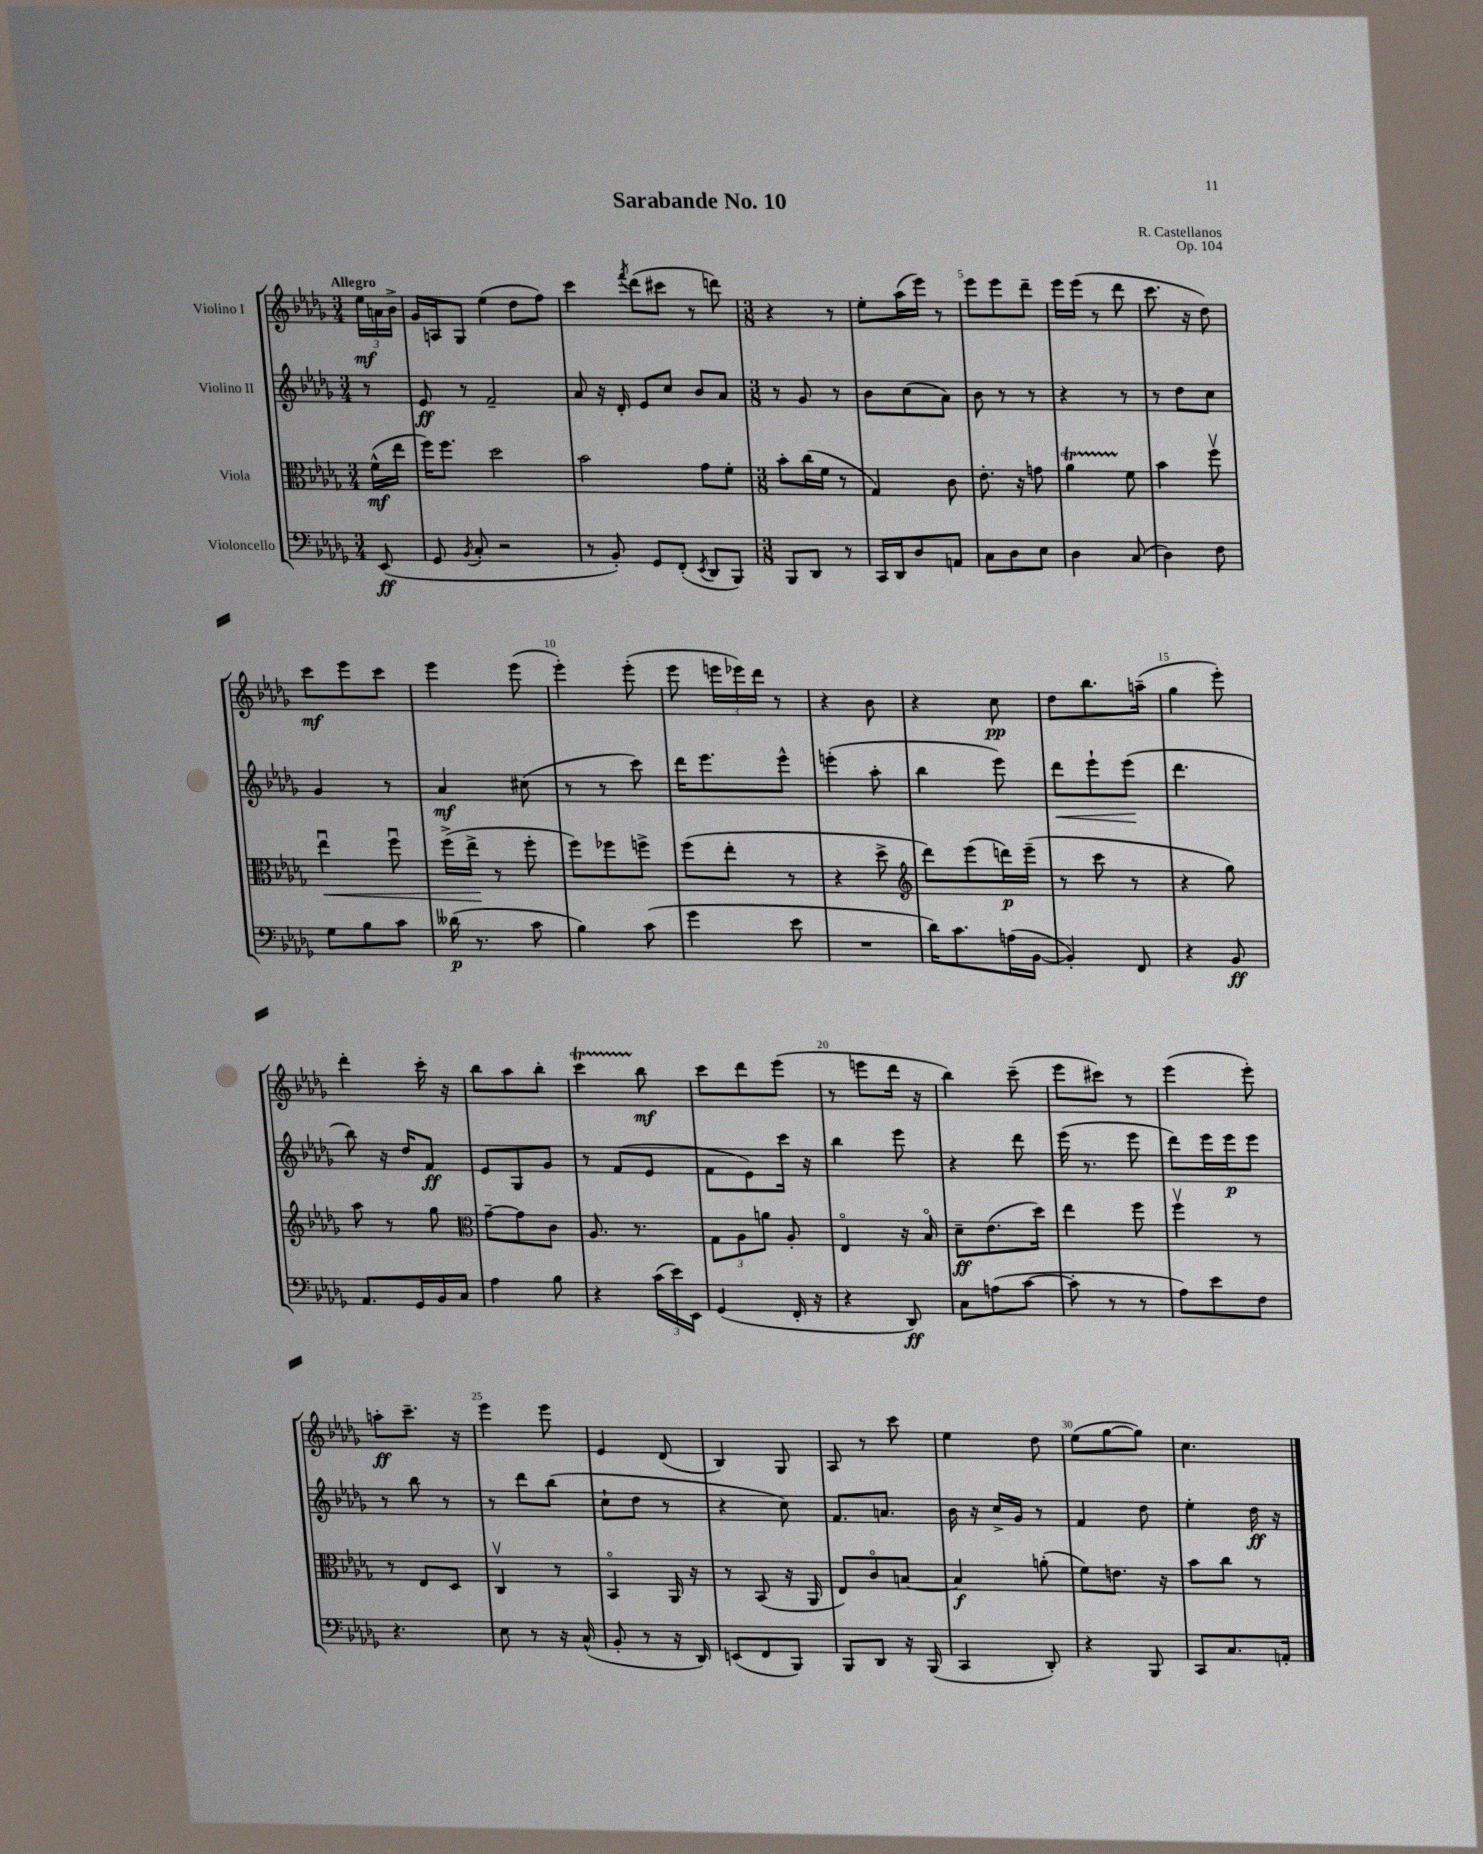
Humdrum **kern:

**kern	**kern	**kern	**kern
*staff4	*staff3	*staff2	*staff1
*clefF4	*clefC3	*clefG2	*clefG2
*k[b-e-a-d-g-]	*k[b-e-a-d-g-]	*k[b-e-a-d-g-]	*k[b-e-a-d-g-]
*M3/4	*M3/4	*M3/4	*M3/4
(8EE-	(16f^^	8r	24ee-
.	.	.	24a
.	16ee-	.	.
.	.	.	24b-^
=	=	=	=
8GG-	16ff)	8e-	16g-
.	8.ff	.	16A
8qBB-	.	.	.
8C'	.	8r	8G-
2r	2dd-	2f~	(4ee-
.	.	.	8dd-
.	.	.	8ff)
=	=	=	=
8r	2b-	8a-	4ccc
8BB-')	.	16r	.
.	.	16d-'	.
.	.	.	8qfff
8GG-	.	8e-	(8ddd-
(8FF'	.	8cc	8ccc#
8qEE-	.	.	.
8DD-	8g-	8b-	8r
8BBB-)	8f'	8a-	8ddd)
=	=	=	=
*M3/8	*M3/8	*M3/8	*M3/8
8BBB-	8b-'	8r	4r
8DD-	(16cc	8g-	.
.	16f	.	.
8r	8r	8r	8r
=	=	=	=
16CC	4G-)	8b-	8ee-'
16DD-	.	.	.
8D-	.	(8cc	(16aa-
.	.	.	16eee-)
8AA	8c	8a-)	8r
=	=	=	=
8C	8.e-'	8b-	8eee-
8D-	.	8r	8eee-
.	16r	.	.
8E-	8g	8r	8ddd-~
=	=	=	=
4D-	4a-	4r	16eee-
.	.	.	(16eee-
.	.	.	8r
(8C	8f	8r	8ddd-
=	=	=	=
4D-)	4b-	8r	8.ccc
.	.	8dd-	.
.	.	.	16r
8F	8ffv	8cc	8dd-)
=	=	=	=
8G-	4ee-u	4g-	8ccc
8B-	.	.	8eee-
8c	8ffu	8r	8ccc
=	=	=	=
(16d--	(16ff^	4a-	4eee-
8.r	16ee-^	.	.
.	8r	.	.
8c	8ff'	(8cc#	(8eee-
=	=	=	=
4B-)	8ff)	8r	4eee-')
.	8ff-	8r	.
(8c	8ff^	8ccc)	(8eee-'
=	=	=	=
4g-	(8ff	16ddd-	8eee-
.	.	8.eee-	.
.	8ee-'	.	24eee
.	.	.	24eee-)
.	.	.	24ddd-
8e-	8r	8eee-^^	8r
=	=	=	=
4.r	4r	(4eee'	4r
.	8dd-^	8aa-'	8b-
=	=	=	=
*	*clefG2	*	*
16d-)	8ddd-)	4bb-	4r
8.c	.	.	.
.	(8eee-	.	.
(16A	16ddd)	8eee-)	8cc
[16BB-	(16eee-~	.	.
=	=	=	=
4BB-'])	8r	8ddd-	8dd-
.	8ccc	8eee-`	8.bb-
8FF	8r	(8eee-	.
.	.	.	(16aa~
=	=	=	=
4r	4r	4.ddd-	4gg-
8BB-	8gg-)	.	8eee-')
=	=	=	=
8.AA-	8aa-	8bb-)	4ddd-'
.	8r	16r	.
16GG-	.	16dd-	.
16BB-	8gg-	8f	16ccc'
16C	.	.	16r
=	=	=	=
*	*clefC3	*	*
4A-	[8g-~	8e-	8bb-
.	8g-]	8G-	8aa-
8B-	8c	8g-	8bb-'
=	=	=	=
4r	8.A-	8r	4ccc
.	.	(8f	.
.	8.r	.	.
(24c	.	8e-	8bb-
24e-)	.	.	.
24EE-	.	.	.
=	=	=	=
(4GG-	12G-	8f	8ccc
.	12A-	.	.
.	.	8e-)	8ddd-
.	12a	.	.
16FF'	8A-'	16ccc	(8eee-
16r	.	16r	.
=	=	=	=
4r	4E-o	4bb-	8r
.	.	.	8eee
8DD-)	16r	8eee-	16ddd-
.	16B-o	.	16r
=	=	=	=
8C	8d-~	4r	4bb-)
(8A	(8.e-	.	.
[8c	.	8ddd-	(8ccc~
.	16dd-)	.	.
=	=	=	=
8c']	4ee-	(16eee-	8eee-
.	.	8.r	.
8r	.	.	8ccc#)
8r	8ff	8eee-	8r
=	=	=	=
8A-)	4ffv	8ddd-)	(4eee-
8e-	.	16eee-	.
.	.	16eee-	.
8F	8r	8eee-	8eee-')
=	=	=	=
4.r	8r	8r	8aa'
.	8E-	8bb-	8.ccc~
.	8D-	8r	.
.	.	.	16r
=	=	=	=
8E-	4Cv	8r	4eee-
8r	.	8ddd-	.
16r	8r	(8bb-	8eee-
(16C^^	.	.	.
=	=	=	=
8BB-'	4BB-o	8cc`	4e-
8r	.	8dd-	.
16r	16AA-	8r	(8d-
16DD-)	16r	.	.
=	=	=	=
(8EE	8r	4r	4B-)
8FF	(8BB-	.	.
8BBB-)	16r	8cc)	8G-
.	16AA-	.	.
=	=	=	=
8BBB-	8E-)	8.f	8A-
8DD-	8co	.	8r
.	.	8.a	.
16r	[8B	.	8ccc
(16BBB-	.	.	.
=	=	=	=
4CC	4B]	16b-	4ee-
.	.	16r	.
.	.	16cc^	.
.	.	16g-	.
8DD-')	(8a'	8r	8dd-
=	=	=	=
4r	8f)	4f	(8ee-
.	8.e	.	[8gg-
8BBB-	.	8dd-	8gg-])
.	16r	.	.
=	=	=	=
8CC	8b-	4ee-'	4.cc
8.C	8cc	.	.
.	8r	16dd-	.
16AA'	.	16r	.
==	==	==	==
*-	*-	*-	*-
